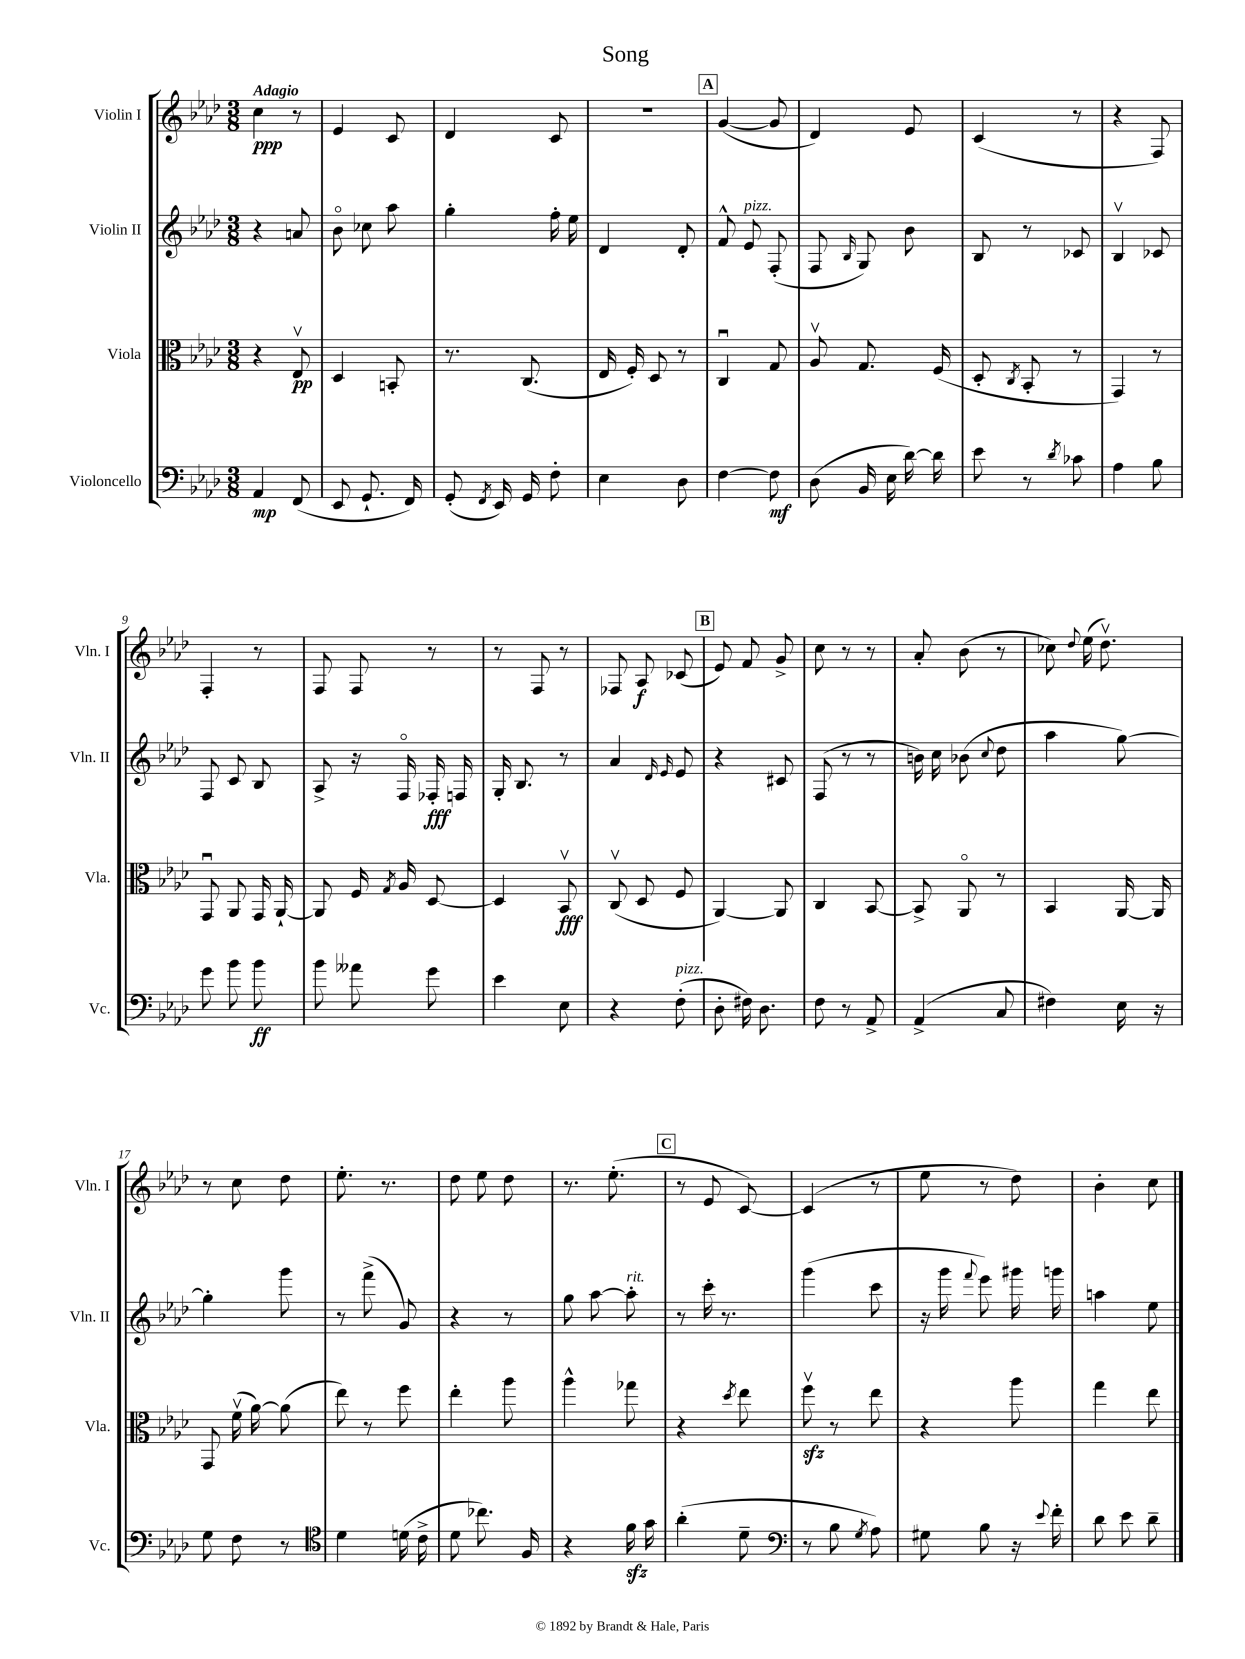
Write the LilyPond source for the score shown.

\header { title = "Song" }
<<
\new StaffGroup <<
\new Staff = "s0" \with { instrumentName = "Violin I" shortInstrumentName = "Vln. I" } {
    \clef treble \key aes \major \numericTimeSignature \time 3/8 \tempo "Adagio"
    \autoBeamOff c''4\ppp r8 |
    ees'4 c'8 |
    des'4 c'8 |
    R4. |
    \mark \markup { \box "A" } g'4~( g'8 |
    des'4) ees'8 |
    c'4( r8 |
    r4 f8) |
    f4-. r8 |
    f8 f8 r8 |
    r8 f8 r8 |
    fes8 aes8\f ces'8( |
    \mark \markup { \box "B" } ees'8) f'8 g'8-> |
    c''8 r8 r8 |
    aes'8-. bes'8( r8 |
    ces''8) \appoggiatura { des''8 } ees''16( des''8.\upbow) |
    r8 c''8 des''8 |
    ees''8.-. r8. |
    des''8 ees''8 des''8 |
    r8. ees''8.-.( |
    \mark \markup { \box "C" } r8 ees'8 c'8~) |
    c'4( r8 |
    ees''8 r8 des''8) |
    bes'4-. c''8 \bar "|." |
}
\new Staff = "s1" \with { instrumentName = "Violin II" shortInstrumentName = "Vln. II" } {
    \clef treble \key aes \major \numericTimeSignature \time 3/8
    \autoBeamOff r4 a'8 |
    bes'8\flageolet ces''8 aes''8 |
    g''4-. f''16-. ees''16 |
    des'4 des'8-. |
    \mark \markup { \box "A" } f'8-^ ees'8^\markup { \italic "pizz." } f8-.( |
    f8 \grace { bes16 } g8) bes'8 |
    bes8 r8 ces'8 |
    bes4\upbow ces'8 |
    f8 c'8 bes8 |
    aes8-> r16 f16\flageolet fes16-.\fff f16 |
    g16-. bes8. r8 |
    aes'4 \grace { des'16 ees'16 } ees'8 |
    \mark \markup { \box "B" } r4 cis'8 |
    f8( r8 r8 |
    b'16) c''16 bes'8( \appoggiatura { c''8 } des''8 |
    aes''4 g''8~) |
    g''4-. g'''8 |
    r8 f'''8->( g'8) |
    r4 r8 |
    g''8 aes''8~ aes''8-.^\markup { \italic "rit." } |
    \mark \markup { \box "C" } r8 c'''16-. r8. |
    g'''4( c'''8 |
    r16 g'''16 \appoggiatura { f'''8 } ees'''8) gis'''16 g'''16 |
    a''4 ees''8 \bar "|." |
}
\new Staff = "s2" \with { instrumentName = "Viola" shortInstrumentName = "Vla." } {
    \clef alto \key aes \major \numericTimeSignature \time 3/8
    \autoBeamOff r4 ees8\upbow\pp |
    des4 b,8-. |
    r8. c8.( |
    ees16 f16-.) des8 r8 |
    \mark \markup { \box "A" } c4\downbow g8 |
    aes8\upbow g8. f16( |
    des8-. \acciaccatura { c8 } bes,8-. r8 |
    g,4) r8 |
    g,8\downbow aes,8 g,16 aes,16~-! |
    aes,8 f16 \acciaccatura { g8 } aes16 des8~ |
    des4 bes,8\upbow\fff |
    c8\upbow( des8 f8 |
    \mark \markup { \box "B" } aes,4~) aes,8 |
    c4 bes,8~ |
    bes,8-> aes,8\flageolet r8 |
    bes,4 aes,16~ aes,16 |
    g,8 f'16\upbow( aes'16~) aes'8( |
    ees''8) r8 f''8 |
    ees''4-. aes''8 |
    aes''4-^ ges''8 |
    \mark \markup { \box "C" } r4 \acciaccatura { des''8 } ees''8 |
    f''8\upbow\sfz r8 ees''8 |
    r4 aes''8 |
    g''4 ees''8 \bar "|." |
}
\new Staff = "s3" \with { instrumentName = "Violoncello" shortInstrumentName = "Vc." } {
    \clef bass \key aes \major \numericTimeSignature \time 3/8
    \autoBeamOff aes,4\mp f,8( |
    ees,8 g,8.-! f,16) |
    g,8-.( \acciaccatura { f,8 } ees,16) g,16 f8-. |
    ees4 des8 |
    \mark \markup { \box "A" } f4~ f8\mf |
    des8( bes,16 ees16 des'16~) des'16 |
    ees'8 r8 \acciaccatura { des'8 } ces'8 |
    aes4 bes8 |
    g'8 bes'8 bes'8\ff |
    bes'8 aeses'8 g'8 |
    ees'4 ees8 |
    r4 f8-.^\markup { \italic "pizz." }( |
    \mark \markup { \box "B" } des8-. fis16) des8. |
    f8 r8 aes,8-> |
    aes,4->( c8 |
    fis4) ees16 r16 |
    g8 f8 r8 |
    \clef tenor des'4 d'16( c'16-> |
    des'8 ces''8.) f16 |
    r4 f'16\sfz g'16 |
    \mark \markup { \box "C" } aes'4-.( des'8-- |
    \clef bass r8 bes8 \acciaccatura { g8 } aes8) |
    gis8 bes8 r16 \appoggiatura { ees'8 } f'16-. |
    des'8 ees'8 des'8-- \bar "|." |
}
>>
>>
